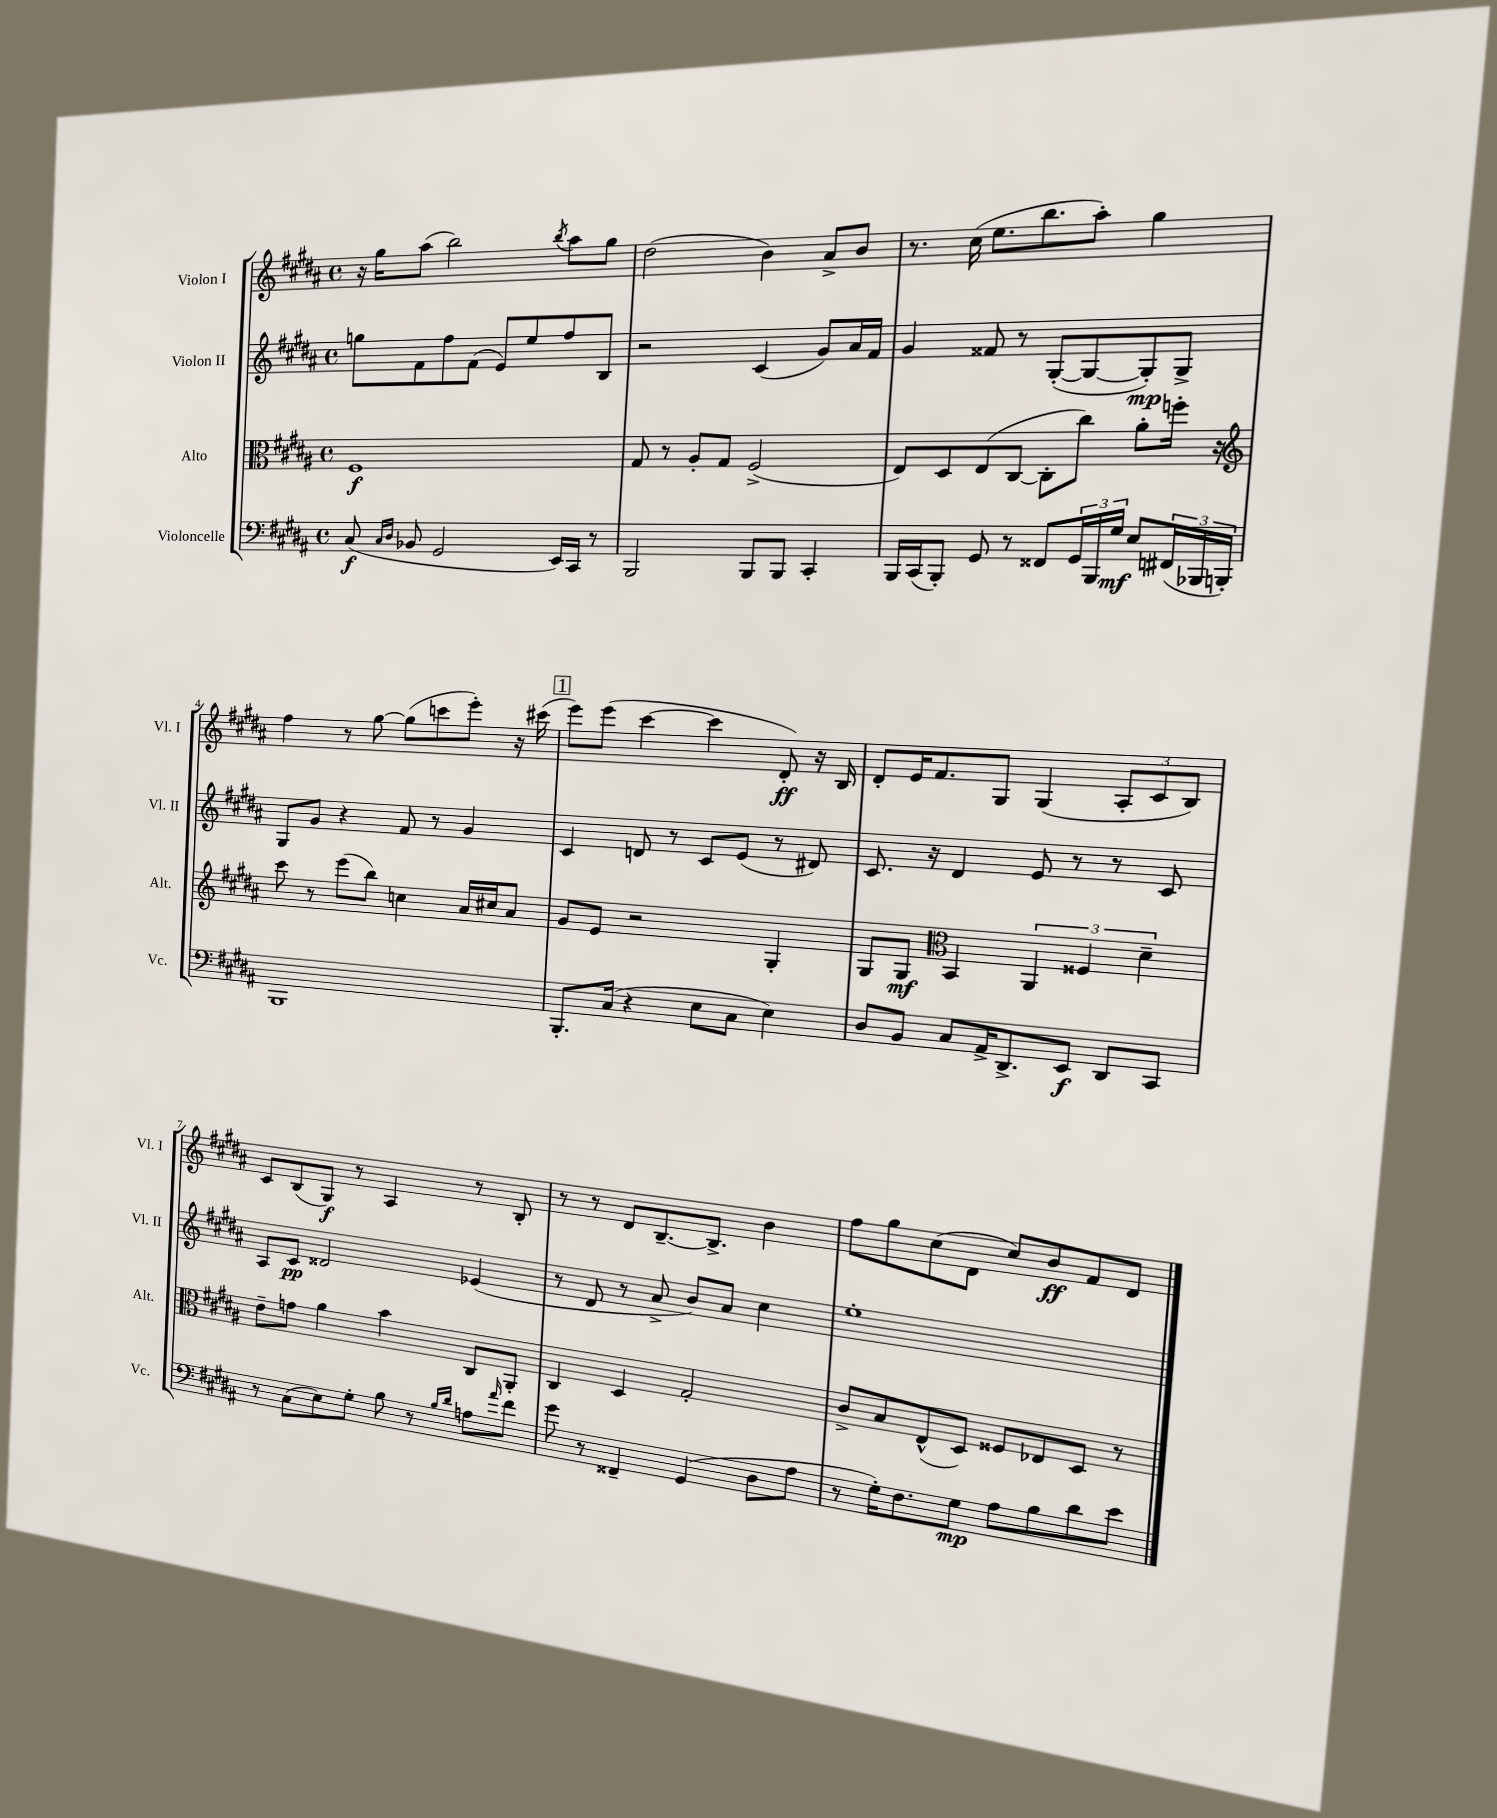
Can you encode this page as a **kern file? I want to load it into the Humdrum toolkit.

**kern	**dynam	**kern	**dynam	**kern	**dynam	**kern	**dynam
*part4	*part4	*part3	*part3	*part2	*part2	*part1	*part1
*staff4	*staff4	*staff3	*staff3	*staff2	*staff2	*staff1	*staff1
*I"Violoncelle	*	*I"Alto	*	*I"Violon II	*	*I"Violon I	*
*I'Vc.	*	*I'Alt.	*	*I'Vl. II	*	*I'Vl. I	*
*clefF4	*	*clefC3	*	*clefG2	*	*clefG2	*
*k[f#c#g#d#a#]	*	*k[f#c#g#d#a#]	*	*k[f#c#g#d#a#]	*	*k[f#c#g#d#a#]	*
*M4/4	*	*M4/4	*	*M4/4	*	*M4/4	*
*met(c)	*	*met(c)	*	*met(c)	*	*met(c)	*
=1	=1	=1	=1	=1	=1	=1	=1
(8C#/	f	1F#	f	8ggn\L	.	16r	.
.	.	.	.	.	.	16gg#\KL	.
16qqC#/LL	.	.	.	.	.	.	.
16qqD#/JJ	.	.	.	.	.	.	.
8BB-X/	.	.	.	8f#\	.	(8aa#\J	.
2GG#/	.	.	.	8ff#\	.	2bb\)	.
.	.	.	.	(8f#\J	.	.	.
.	.	.	.	8e/L)	.	.	.
.	.	.	.	8ee/	.	.	.
.	.	.	.	.	.	8qbb/	.
16EE/LL)	.	.	.	8ff#/	.	8aa#\L	.
16CC#/JJ	.	.	.	.	.	.	.
8r	.	.	.	8B/J	.	8gg#\J	.
=2	=2	=2	=2	=2	=2	=2	=2
2BBB/	.	8G#/	.	2r	.	(2dd#\	.
.	.	8r	.	.	.	.	.
.	.	8A#'/L	.	.	.	.	.
.	.	8G#/J	.	.	.	.	.
8BBB/L	.	(2F#^/	.	(4c#/	.	4b\)	.
8BBB/J	.	.	.	.	.	.	.
4CC#'/	.	.	.	8g#/L)	.	8a#^/L	.
.	.	.	.	16a#/L	.	8b/J	.
.	.	.	.	16f#/JJ	.	.	.
=3	=3	=3	=3	=3	=3	=3	=3
16BBB/LL	.	8E/L)	.	4g#/	.	8.r	.
(16CC#/J	.	.	.	.	.	.	.
8BBB'/J)	.	8D#/	.	.	.	.	.
.	.	.	.	.	.	(16cc#\	.
8GG#/	.	(8E/	.	8f##X/	.	8.ee\L	.
8r	.	[8C#/J	.	8r	.	.	.
.	.	.	.	.	.	8.bb\	.
8FF##X/L	.	8C#'\L]	.	([8G#'/L	.	.	.
24GG#/L	.	8cc#\J)	.	8G#/_	.	8aa#'\J)	.
24BBB/	.	.	.	.	.	.	.
24G#/JJ	mf	.	.	.	.	.	.
8E/L	.	8a#'\L	.	8G#'/])	mp	4gg#\	.
(24FF#X/L	.	16ffn'\Jk	.	8G#^/J	.	.	.
24BBB-X/	.	.	.	.	.	.	.
.	.	16r	.	.	.	.	.
24BBBn'/JJ)	.	.	.	.	.	.	.
!!LO:LB:g=z
=4	=4	=4	=4	=4	=4	=4	=4
*	*	*clefG2	*	*	*	*	*
1BBB	.	8ccc#\	.	8G#/L	.	4ff#\	.
.	.	8r	.	8g#/J	.	.	.
.	.	(8eee\L	.	4r	.	8r	.
.	.	8bb\J)	.	.	.	[8gg#\	.
.	.	4ccn\	.	8f#/	.	(8gg#\L]	.
.	.	.	.	8r	.	8cccn\	.
.	.	16a#/LL	.	4g#/	.	8eee'\J)	.
.	.	16cc#X/J	.	.	.	.	.
.	.	8a#/J	.	.	.	16r	.
.	.	.	.	.	.	(16ccc#X\	.
!!LO:REH:place=s1:t=1
=5	=5	=5	=5	=5	=5	=5	=5
8.BBB'/L	.	8g#/L	.	4c#/	.	8eee\L)	.
.	.	8e/J	.	.	.	(8eee\J	.
(16C#/Jk	.	.	.	.	.	.	.
4r	.	2r	.	8dn/	.	[4ccc#\	.
.	.	.	.	8r	.	.	.
8E\L	.	.	.	8c#/L	.	4ccc#\]	.
8C#\J	.	.	.	(8e/J	.	.	.
4E\)	.	4G#'/	.	8r	.	8d#'/)	ff
.	.	.	.	8d#X/)	.	16r	.
.	.	.	.	.	.	16B/	.
=6	=6	=6	=6	=6	=6	=6	=6
8D#/L	.	8G#/L	.	8.c#/	.	8d#'/L	.
8BB/J	.	8G#/J	mf	.	.	16e/K	.
.	.	.	.	16r	.	8.f#/	.
*	*	*clefC3	*	*	*	*	*
8C#/L	.	4BB/	.	4d#/	.	.	.
16AA#^/K	.	.	.	.	.	8G#/J	.
8.DD#^/	.	.	.	.	.	.	.
.	.	6AA#/	.	8e/	.	(4G#/	.
8EE/J	f	.	.	8r	.	.	.
.	.	6F##X/	.	.	.	.	.
8DD#/L	.	.	.	8r	.	12A#'/L	.
.	.	6d#~\	.	.	.	12c#/	.
8CC#/J	.	.	.	8c#/	.	.	.
.	.	.	.	.	.	12B/J)	.
!!LO:LB:g=z
=7	=7	=7	=7	=7	=7	=7	=7
8r	.	8e~\L	.	8A#/L	.	8c#/L	.
(8C#\L	.	8gn\J	.	8c#/J	pp	(8B/	.
8E\)	.	4a#\	.	2d##X/	.	8G#/J)	f
8G#'\J	.	.	.	.	.	8r	.
8B\	.	4b\	.	.	.	4A#/	.
8r	.	.	.	.	.	.	.
16qqB/LL	.	.	.	.	.	.	.
16qqd#/JJ	.	.	.	.	.	.	.
8An\L	.	8C#/L	.	(4e-X/	.	8r	.
16qqa#/	.	.	.	.	.	.	.
8f#\J	.	8AA#'/J	.	.	.	8B'/	.
=8	=8	=8	=8	=8	=8	=8	=8
8g#\	.	4C#/	.	8r	.	8r	.
8r	.	.	.	8d#/	.	8r	.
4FF##X~/	.	4D#/	.	8r	.	8d#/L	.
.	.	.	.	8a#^/	.	[8.B~/	.
(4GG#/	.	2G#'/	.	8b/L)	.	.	.
.	.	.	.	.	.	8.B^/J]	.
.	.	.	.	8a#/J	.	.	.
8D#\L	.	.	.	4cc#\	.	4b\	.
8A#\J	.	.	.	.	.	.	.
=9	=9	=9	=9	=9	=9	=9	=9
8r	.	8c#^/L	.	1ee'	.	8ff#\L	.
16G#'\KL)	.	8B/	.	.	.	8gg#\	.
8.F#\	.	.	.	.	.	.	.
.	.	(8E^^/	.	.	.	(8cc#\	.
8G#\J	mp	8D#/J)	.	.	.	8d#\J	.
8A#\L	.	8F##X/L	.	.	.	8cc#/L)	.
8B\	.	8E-X/	.	.	.	8b/	ff
8d#\	.	8D#/J	.	.	.	8f#/	.
8e\J	.	8r	.	.	.	8d#/J	.
==	==	==	==	==	==	==	==
*-	*-	*-	*-	*-	*-	*-	*-
